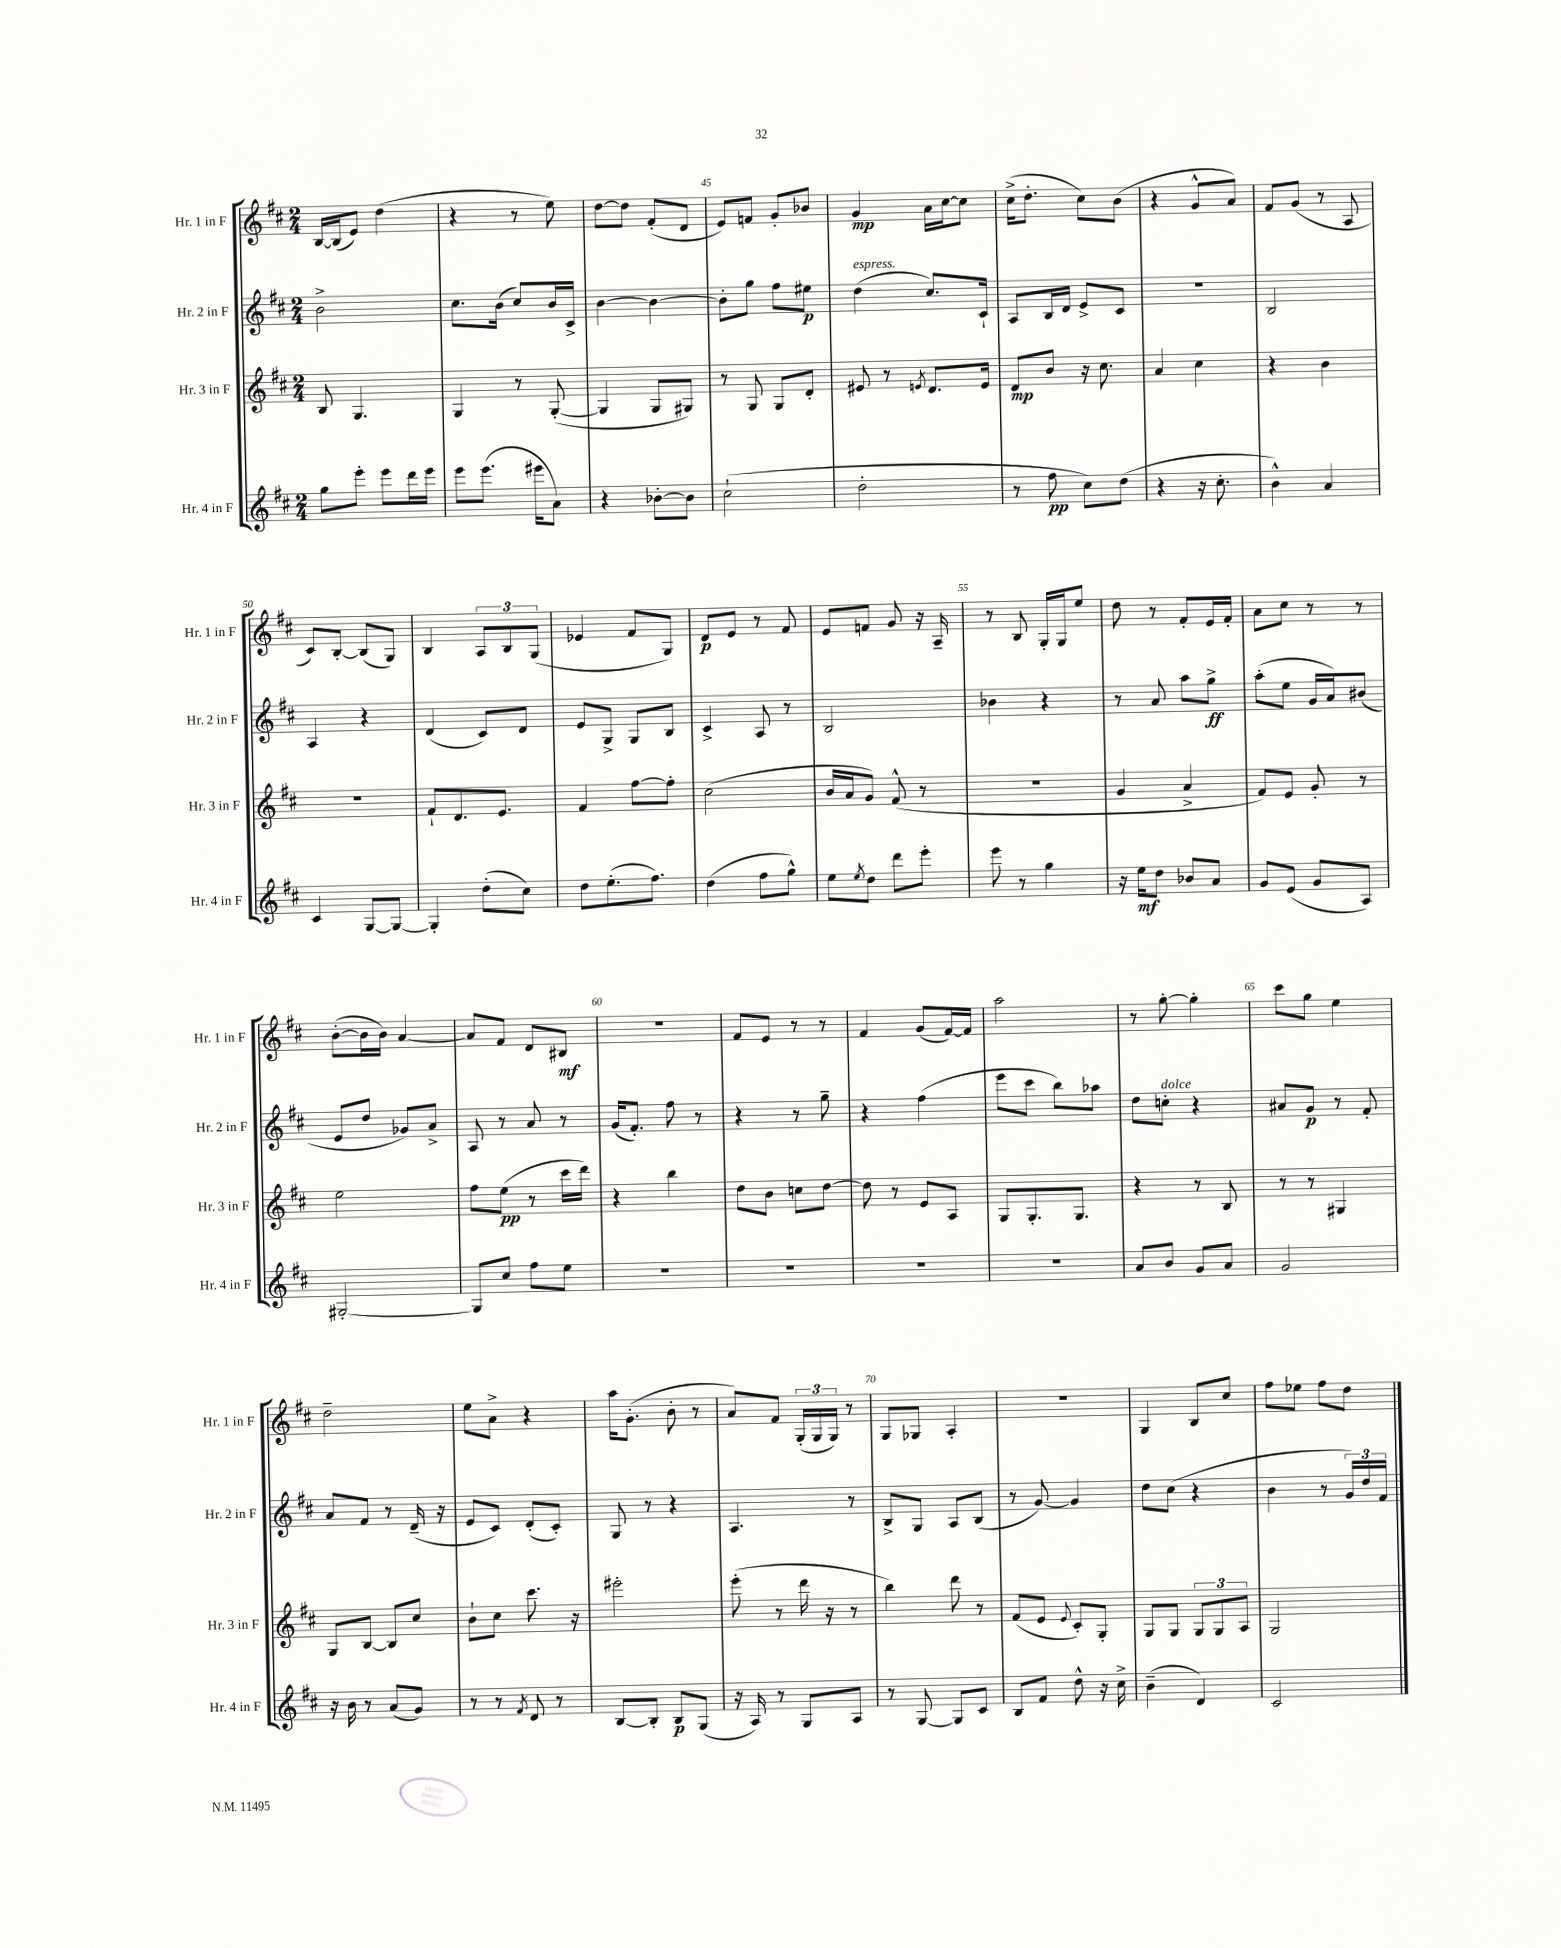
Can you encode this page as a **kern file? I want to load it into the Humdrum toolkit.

**kern	**dynam	**kern	**dynam	**kern	**dynam	**kern	**dynam
*part4	*part4	*part3	*part3	*part2	*part2	*part1	*part1
*staff4	*staff4	*staff3	*staff3	*staff2	*staff2	*staff1	*staff1
*I"Hr. 4 in F	*	*I"Hr. 3 in F	*	*I"Hr. 2 in F	*	*I"Hr. 1 in F	*
*I'Hr. 4 in F	*	*I'Hr. 3 in F	*	*I'Hr. 2 in F	*	*I'Hr. 1 in F	*
*clefG2	*	*clefG2	*	*clefG2	*	*clefG2	*
*k[f#c#]	*	*k[f#c#]	*	*k[f#c#]	*	*k[f#c#]	*
*M2/4	*	*M2/4	*	*M2/4	*	*M2/4	*
=42	=42	=42	=42	=42	=42	=42	=42
8gg\L	.	8B/	.	2b^\	.	[16B/LL	.
.	.	.	.	.	.	(16B/J]	.
8eee'\J	.	4.G/	.	.	.	8e/J)	.
8eee\L	.	.	.	.	.	(4dd\	.
16ddd\L	.	.	.	.	.	.	.
16eee\JJ	.	.	.	.	.	.	.
=43	=43	=43	=43	=43	=43	=43	=43
8eee\L	.	4G/	.	8.cc#\L	.	4r	.
(8.eee\J	.	.	.	.	.	.	.
.	.	.	.	(16b\Jk	.	.	.
.	.	8r	.	8cc#/L)	.	8r	.
16eee#X\KL	.	.	.	.	.	.	.
8a\J)	.	([8G'/	.	16b/L	.	8ee\)	.
.	.	.	.	16c#^/JJ	.	.	.
=44	=44	=44	=44	=44	=44	=44	=44
4r	.	4G/]	.	[4b\	.	[8dd\L	.
.	.	.	.	.	.	8dd\J]	.
[8b-X'\L	.	8G/L	.	4b\_	.	(8f#'/L	.
8b-\J]	.	8G#X/J)	.	.	.	8d/J	.
=45	=45	=45	=45	=45	=45	=45	=45
(2cc#`\	.	8r	.	8b'\L]	.	8e/L)	.
.	.	8G/	.	8gg\J	.	8fn/J	.
.	.	8G/L	.	8ff#\L	.	8g'/L	.
.	.	8d'/J	.	8ee#X\J	p	8b-X/J	.
=46	=46	=46	=46	=46	=46	=46	=46
!	!	!	!	!LO:TX:a:i:t=espress.	!	!	!
2dd'\	.	8e#X/	.	(4dd\	.	4g/	mp
.	.	8r	.	.	.	.	.
.	.	8qen/	.	.	.	.	.
.	.	8.d/L	.	8.cc#/L)	.	16a\LL	.
.	.	.	.	.	.	[16cc#\J	.
.	.	.	.	.	.	8cc#\J]	.
.	.	16e/Jk	.	16c#`/Jk	.	.	.
=47	=47	=47	=47	=47	=47	=47	=47
8r	.	8d/L	mp	8A/L	.	(16cc#^\KL	.
.	.	.	.	.	.	8.dd'\J	.
8ff#\	pp	8b/J	.	16B/L	.	.	.
.	.	.	.	16d/JJ	.	.	.
8cc#\L)	.	16r	.	8e^/L	.	8cc#\L)	.
.	.	8.cc#\	.	.	.	.	.
(8dd\J	.	.	.	8c#/J	.	(8b\J	.
=48	=48	=48	=48	=48	=48	=48	=48
4r	.	4a/	.	2r	.	4r	.
16r	.	4cc#\	.	.	.	8g^^/L	.
8.cc#'\	.	.	.	.	.	.	.
.	.	.	.	.	.	8a/J)	.
=49	=49	=49	=49	=49	=49	=49	=49
4b^^\)	.	4r	.	2B/	.	8f#/L	.
.	.	.	.	.	.	(8g/J	.
4a/	.	4b\	.	.	.	8r	.
.	.	.	.	.	.	8A/	.
!!LO:LB:g=z
=50	=50	=50	=50	=50	=50	=50	=50
4c#/	.	2r	.	4A/	.	8c#/L)	.
.	.	.	.	.	.	[8B'/J	.
[8G/L	.	.	.	4r	.	(8B/L]	.
8G/J_	.	.	.	.	.	8G/J)	.
=51	=51	=51	=51	=51	=51	=51	=51
4G'/]	.	8f#`/L	.	(4d/	.	4B/	.
.	.	8.d/	.	.	.	.	.
(8dd'\L	.	.	.	8c#/L)	.	12A/L	.
.	.	8.e/J	.	.	.	.	.
.	.	.	.	.	.	12B/	.
8cc#\J)	.	.	.	8d/J	.	.	.
.	.	.	.	.	.	(12G/J	.
=52	=52	=52	=52	=52	=52	=52	=52
8dd\L	.	4f#/	.	8e/L	.	4e-X/	.
(8.ee'\	.	.	.	8G^/J	.	.	.
.	.	[8ff#\L	.	8G/L	.	8f#/L	.
8.ff#\J)	.	.	.	.	.	.	.
.	.	8ff#'\J]	.	8B/J	.	8G/J)	.
=53	=53	=53	=53	=53	=53	=53	=53
(4dd\	.	(2cc#\	.	4c#^/	.	8d/L	p
.	.	.	.	.	.	8e/J	.
8ff#\L	.	.	.	8A/	.	8r	.
8gg^^\J)	.	.	.	8r	.	8f#/	.
=54	=54	=54	=54	=54	=54	=54	=54
8ee\L	.	16b/LL	.	2B/	.	8e/L	.
.	.	16a/J	.	.	.	.	.
8qee/	.	.	.	.	.	.	.
8dd\J	.	8g/J)	.	.	.	8fn/J	.
8ddd\L	.	(8f#^^/	.	.	.	8g/	.
8eee'\J	.	8r	.	.	.	16r	.
.	.	.	.	.	.	16A~/	.
=55	=55	=55	=55	=55	=55	=55	=55
8eee\	.	2r	.	4b-X\	.	8r	.
8r	.	.	.	.	.	8B/	.
4gg\	.	.	.	4r	.	16G'/LL	.
.	.	.	.	.	.	16G/J	.
.	.	.	.	.	.	8ee/J	.
=56	=56	=56	=56	=56	=56	=56	=56
16r	.	4g/	.	8r	.	8dd\	.
16ee\KL	mf	.	.	.	.	.	.
8dd\J	.	.	.	8a/	.	8r	.
8b-X/L	.	4a^/	.	8aa\L	.	8f#'/L	.
8a/J	.	.	.	8gg^\J	ff	16e/L	.
.	.	.	.	.	.	16f#'/JJ	.
=57	=57	=57	=57	=57	=57	=57	=57
8g/L	.	8f#/L)	.	(8aa'\L	.	8a\L	.
(8e/J	.	8e/J	.	8ee\J	.	8cc#\J	.
8g/L	.	8g'/	.	16g/LL	.	8r	.
.	.	.	.	16a/J)	.	.	.
8A/J)	.	8r	.	(8b#X/J	.	8r	.
!!LO:LB:g=z
=58	=58	=58	=58	=58	=58	=58	=58
[2G#X'/	.	2ee\	.	8e/L	.	([8b'\L	.
.	.	.	.	8dd/J	.	16b\L]	.
.	.	.	.	.	.	16b\JJ)	.
.	.	.	.	8g-X/L)	.	[4a/	.
.	.	.	.	8a^/J	.	.	.
=59	=59	=59	=59	=59	=59	=59	=59
8G#/L]	.	8ff#\L	.	8A/	.	8a/L]	.
8cc#/J	.	(8ee\J	pp	8r	.	8f#/J	.
8ff#\L	.	8r	.	8a/	.	8d/L	.
8ee\J	.	16ccc#\LL	.	8r	.	8B#X/J	mf
.	.	16ddd\JJ)	.	.	.	.	.
=60	=60	=60	=60	=60	=60	=60	=60
2r	.	4r	.	(16g/KL	.	2r	.
.	.	.	.	8.f#'/J)	.	.	.
.	.	4bb\	.	8ff#\	.	.	.
.	.	.	.	8r	.	.	.
=61	=61	=61	=61	=61	=61	=61	=61
2r	.	8dd\L	.	4r	.	8f#/L	.
.	.	8b\J	.	.	.	8e/J	.
.	.	8ccn\L	.	8r	.	8r	.
.	.	[8dd\J	.	8gg~\	.	8r	.
=62	=62	=62	=62	=62	=62	=62	=62
2r	.	8dd\]	.	4r	.	4f#/	.
.	.	8r	.	.	.	.	.
.	.	8e/L	.	(4ff#\	.	(8g/L	.
.	.	8A/J	.	.	.	[16f#/L)	.
.	.	.	.	.	.	16f#/JJ]	.
=63	=63	=63	=63	=63	=63	=63	=63
2r	.	8G/L	.	8eee\L	.	2aa\	.
.	.	8.G'/	.	8ccc#\J	.	.	.
.	.	.	.	8bb\L)	.	.	.
.	.	8.G/J	.	.	.	.	.
.	.	.	.	8aa-X\J	.	.	.
=64	=64	=64	=64	=64	=64	=64	=64
8a/L	.	4r	.	8dd\L	.	8r	.
!	!	!	!	!LO:TX:a:i:t=dolce	!	!	!
8b/J	.	.	.	8ccn'\J	.	[8gg'\	.
8g/L	.	8r	.	4r	.	4gg'\]	.
8a/J	.	8B/	.	.	.	.	.
=65	=65	=65	=65	=65	=65	=65	=65
2g/	.	8r	.	8a#X/L	.	8ccc#\L	.
.	.	8r	.	8g/J	p	8gg\J	.
.	.	4G#X/	.	8r	.	4ee\	.
.	.	.	.	8f#'/	.	.	.
!!LO:LB:g=z
=66	=66	=66	=66	=66	=66	=66	=66
16r	.	8G/L	.	8a/L	.	2dd~\	.
16b\	.	.	.	.	.	.	.
8r	.	[8B/J	.	8f#/J	.	.	.
(8a/L	.	8B/L]	.	8r	.	.	.
8g/J)	.	8cc#/J	.	(16d~/	.	.	.
.	.	.	.	16r	.	.	.
=67	=67	=67	=67	=67	=67	=67	=67
8r	.	8b`\L	.	8e/L	.	8ee\L	.
8r	.	8cc#\J	.	8c#/J)	.	8a^\J	.
8qf#/	.	.	.	.	.	.	.
8d/	.	8.ccc#\	.	(8d'/L	.	4r	.
8r	.	.	.	8c#'/J)	.	.	.
.	.	16r	.	.	.	.	.
=68	=68	=68	=68	=68	=68	=68	=68
[8B/L	.	2eee#X'\	.	8G/	.	16aa\KL	.
.	.	.	.	.	.	(8.g'\J	.
8B'/J]	.	.	.	8r	.	.	.
8B/L	p	.	.	4r	.	8b'\	.
(8G/J	.	.	.	.	.	8r	.
=69	=69	=69	=69	=69	=69	=69	=69
16r	.	(8eee'\	.	4.A/	.	8a/L)	.
16A/)	.	.	.	.	.	.	.
8r	.	8r	.	.	.	8f#/J	.
8G/L	.	16ddd\	.	.	.	(24G'/LL	.
.	.	.	.	.	.	24G/	.
.	.	16r	.	.	.	.	.
.	.	.	.	.	.	24G/JJ)	.
8A/J	.	8r	.	8r	.	8r	.
=70	=70	=70	=70	=70	=70	=70	=70
8r	.	4bb\)	.	8B^/L	.	8G/L	.
[8G/	.	.	.	8G/J	.	8G-X/J	.
8G/L]	.	8ddd\	.	8A/L	.	4A'/	.
8c#/J	.	8r	.	(8B/J	.	.	.
=71	=71	=71	=71	=71	=71	=71	=71
8B/L	.	(8f#/L	.	8r	.	2r	.
8f#/J	.	8e/J	.	[8g/)	.	.	.
.	.	8qqe/	.	.	.	.	.
8dd^^\	.	8c#'/L)	.	4g/]	.	.	.
16r	.	8G'/J	.	.	.	.	.
16cc#^\	.	.	.	.	.	.	.
=72	=72	=72	=72	=72	=72	=72	=72
(4b~\	.	8G/L	.	8dd\L	.	4G/	.
.	.	8G/J	.	(8cc#\J	.	.	.
4d/)	.	12G/L	.	4r	.	8B/L	.
.	.	12G/	.	.	.	.	.
.	.	.	.	.	.	8cc#/J	.
.	.	12A/J	.	.	.	.	.
=73	=73	=73	=73	=73	=73	=73	=73
2c#/	.	2G/	.	4b\	.	8ff#\L	.
.	.	.	.	.	.	8ee-X\J	.
.	.	.	.	8r	.	8ff#\L	.
.	.	.	.	24g/LL)	.	8dd\J	.
.	.	.	.	24dd/	.	.	.
.	.	.	.	24f#/JJ	.	.	.
==	==	==	==	==	==	==	==
*-	*-	*-	*-	*-	*-	*-	*-
